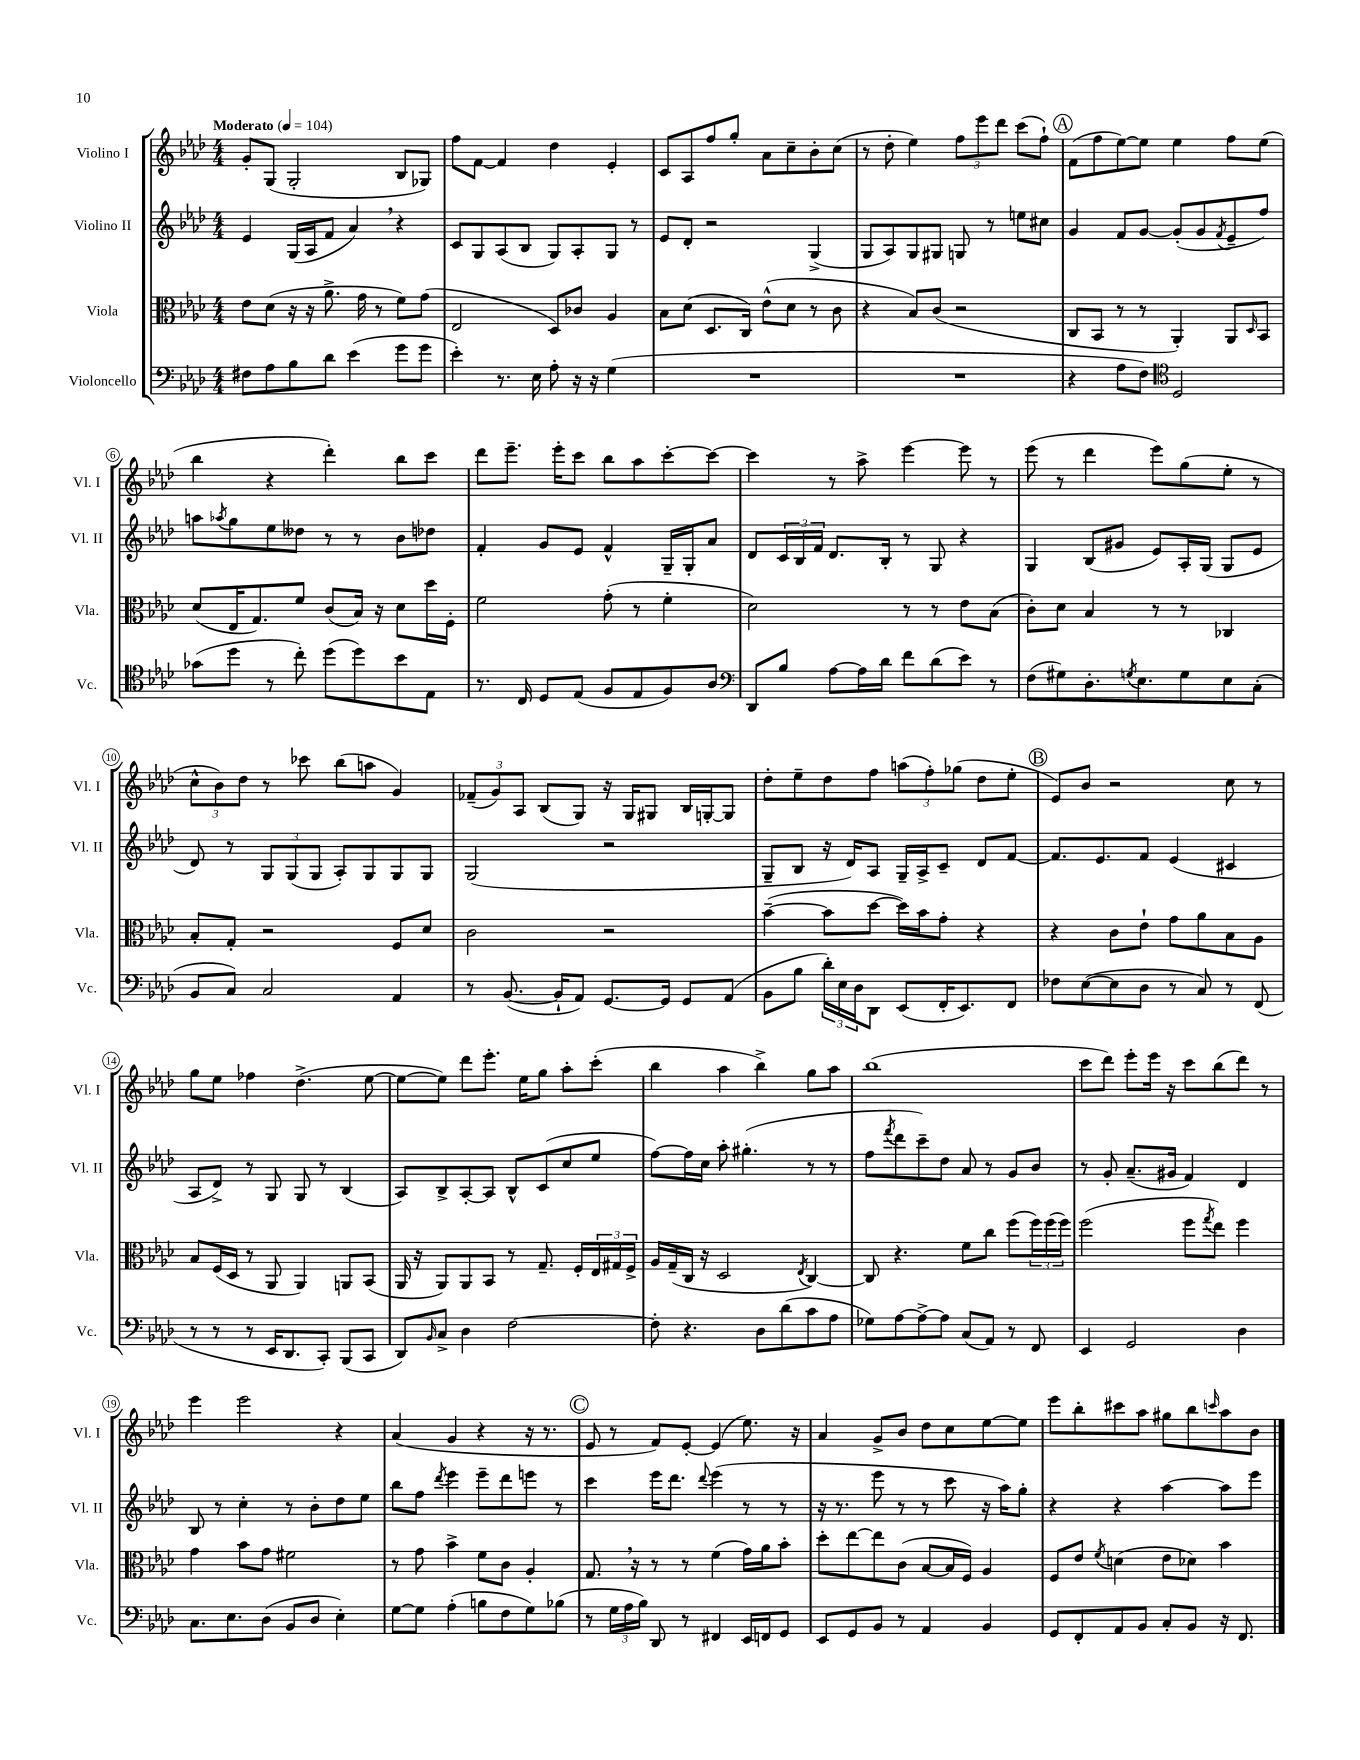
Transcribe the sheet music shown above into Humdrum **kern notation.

**kern	**kern	**kern	**kern
*staff4	*staff3	*staff2	*staff1
*clefF4	*clefC3	*clefG2	*clefG2
*k[b-e-a-d-]	*k[b-e-a-d-]	*k[b-e-a-d-]	*k[b-e-a-d-]
*M4/4	*M4/4	*M4/4	*M4/4
*MM104	*MM104	*MM104	*MM104
8F#	8e-	4e-	8g'
8A-	(8d-	.	(8G
8B-	16r	(16G	2G'
.	16r	16A-	.
8d-	8.a-^	8f	.
(4e-	.	4a-)	.
.	16g	.	.
.	8r	.	.
8g	8f)	4r	8B-
8g	(8g	.	8G-)
=	=	=	=
4e-')	2E-	8c	8ff
.	.	8G	[8f
8.r	.	(8A-	4f]
.	.	8B-	.
16E-	.	.	.
8A-'	8D-)	8G)	4dd-
16r	8c-	8A-'	.
16r	.	.	.
(4G	4A-	8G	4e-'
.	.	8r	.
=	=	=	=
1r	8B-	8e-	8c
.	(8d-	8d-'	8A-
.	8.D-	2r	8ff
.	.	.	8gg'
.	16C)	.	.
.	(8e-^^	.	8a-
.	8d-	.	8cc~
.	8r	(4G^	8b-'
.	8c	.	(8cc
=	=	=	=
1r	4r	8G	8r
.	.	8A-)	8dd-'
.	8B-)	8G	4ee-)
.	(8c	8G#	.
.	2r	8G	12ff
.	.	.	12eee-
.	.	8r	.
.	.	.	12ddd-
.	.	8ee	(8ccc
.	.	8cc#	8ff`)
=	=	=	=
4r	8C	4g	(8f
.	8BB-	.	8ff
8A-	8r	8f	[8ee-)
8F)	8r	[8g	8ee-]
*clefC4	*	*	*
2D-	4AA-')	(8g']	4ee-
.	.	8g	.
.	.	8qf	.
.	8AA-	8e-~	8ff
.	16qqD-	.	.
.	8BB-	8ff)	(8ee-
=	=	=	=
(8g-	(8d-	8aa	4bb-
.	.	8qaa-	.
8dd-	16E-	8gg	.
.	8.G)	.	.
8r	.	8ee-	4r
8cc')	8f	8dd--	.
(8dd-	(8c	8r	4ddd-')
8dd-)	16B-)	8r	.
.	16r	.	.
8b-	8d-	8b-	8bb-
8E-	16dd-	8dd-	8ccc
.	16F'	.	.
=	=	=	=
8.r	2f	4f'	8ddd-
.	.	.	8.eee-~
16C	.	.	.
8D-	.	8g	.
.	.	.	16eee-'
(8E-	.	8e-	8ccc
8F	(8g'	4f^^	8bb-
8E-	8r	.	8aa-
8F)	4f'	16G~	[8ccc'
.	.	16G'	.
8A-	.	8a-	8ccc_
=	=	=	=
*clefF4	*	*	*
8DD-	2d-)	8d-	4ccc]
8B-	.	24c	.
.	.	24B-	.
.	.	24f	.
[8A-	.	8.d-	8r
16A-]	.	.	8aa-^
16d-	.	16B-'	.
8f	8r	8r	[4eee-
(8d-	8r	8G	.
8e-)	8e-	4r	8eee-]
8r	(8B-	.	8r
=	=	=	=
(8F	8c')	4G	(8eee-
8G#)	8d-	.	8r
8.D-'	4B-	(8B-	4ddd-
.	.	8g#	.
8qG	.	.	.
8.E-	.	.	.
.	8r	8e-)	8eee-)
8G	8r	16A-'	(8gg
.	.	(16G	.
8E-	4C-	8G	8ee-'
(8C'	.	8e-	8r
=	=	=	=
8BB-	8B-'	8d-)	12cc^^
.	.	.	12b-)
8C)	8G'	8r	.
.	.	.	12dd-
2C	2r	12G	8r
.	.	(12G	.
.	.	.	8ccc-
.	.	12G	.
.	.	8A-')	(8bb-
.	.	8G	8aa
4AA-	8F	8G	4g)
.	8d-	8G	.
=	=	=	=
8r	2c	(2G	(12f-~
.	.	.	12g)
([8.BB-	.	.	.
.	.	.	12A-
.	.	.	(8B-
16BB-`]	.	.	.
8AA-)	.	.	8G)
[8.GG	2r	2r	16r
.	.	.	16G
.	.	.	8G#
16GG]	.	.	.
8GG	.	.	16B-
.	.	.	[16G'
(8AA-	.	.	8G]
=	=	=	=
8BB-	([4b-~	8G~	8dd-'
8B-	.	8B-	8ee-~
24d-')	8b-]	16r	8dd-
24E-	.	.	.
.	.	16d-)	.
24D-	.	.	.
8DD-	[8dd-	8A-	8ff
(8EE-	16dd-])	16G~	(12aa
.	16b-	16A-^	.
.	.	.	12ff')
16FF'	8g'	8c~	.
.	.	.	(12gg-
8.EE-)	.	.	.
.	4r	8d-	8dd-
8FF	.	[8f	8ee-'
=	=	=	=
8F-	4r	8.f]	8e-)
([8E-	.	.	8b-
.	.	8.e-	.
8E-]	8c	.	2r
8D-	8e-`	8f	.
8r	8g	(4e-	.
8C)	8a-	.	.
8r	8B-	4c#	8cc
(8FF	8A-	.	8r
=	=	=	=
8r	8B-	8A-	8gg
8r	(16F	8d-^)	8ee-
.	16D-	.	.
8r	8r	8r	4ff-
16EE-	8AA-	8G	.
8.DD-	.	.	.
.	4AA-)	8G	(4.dd-^
8CC')	.	8r	.
(8BBB-	8AA	(4B-	.
8CC	(8BB-	.	[8ee-
=	=	=	=
8DD-)	16AA-	8A-)	8ee-_
.	16r	.	.
16qqBB-	.	.	.
8C^	8AA-)	8B-^	8ee-])
4D-	8AA-	[8A-'	8ddd-
.	8BB-	8A-]	8.eee-'
[2F	8r	8B-^^	.
.	.	.	16ee-
.	8.G~	(8c	8gg
.	.	8cc	8aa-'
.	16F'	.	.
.	24E-	8ee-	(8ccc'
.	24G#	.	.
.	24F^	.	.
=	=	=	=
8F']	16A-	[8ff)	4bb-
.	(16G~	.	.
4.r	16C	16ff]	.
.	16r	16cc	.
.	2D-	8aa-'	4aa-
.	.	(4.gg#'	.
8D-	.	.	4bb-^)
(8d-	.	.	.
.	8qE-	.	.
8c	[4C)	8r	8gg
8A-	.	8r	8aa-
=	=	=	=
8G-)	8C]	8ff	(1bb-
.	.	8qfff	.
[8A-	4.r	8ddd-	.
8A-^_	.	8ccc~)	.
8A-]	.	8dd-	.
(8C	8f	8a-	.
8AA-)	8cc	8r	.
8r	(8ff	8g	.
8FF	24ff)	8b-	.
.	(24ff	.	.
.	24ff)	.	.
=	=	=	=
4EE-	(2ff	8r	8ccc
.	.	8g'	8ddd-)
2GG	.	(8.a-~	8eee-'
.	.	.	16eee-
.	.	16g#	16r
.	8ff	4f)	8ccc
.	8qgg	.	.
.	8ee-)	.	(8bb-
4D-	4ff	4d-	8ddd-)
.	.	.	8r
=	=	=	=
8.C	4g	8B-	4eee-
.	.	8r	.
8.E-	.	.	.
.	8b-	4cc'	2eee-
(8D-	8g	.	.
8BB-	2f#	8r	.
8D-	.	8b-'	.
4E-')	.	8dd-	4r
.	.	8ee-	.
=	=	=	=
[8G	8r	8bb-	(4a-
8G]	8g	8ff	.
.	.	8qddd-	.
(4A-'	4b-^	4eee-	4g
8B	8f	8eee-~	4r
8F	8c	8ddd-	.
8G)	4A-'	8eee	16r
.	.	.	8.r
(8B-	.	8r	.
=	=	=	=
8r	8.G	4ccc	8e-
24G	.	.	8r
24A-	.	.	.
.	16r	.	.
24B-)	.	.	.
8DD-	8r	16eee-	8f)
.	.	8.ddd-	.
8r	8r	.	[8e-'
.	.	8qqddd-	.
4FF#	(4f	(4eee-	(4e-]
16EE-	16g)	8r	8.ee-)
16FF	16a-	.	.
8GG	8b-'	8r	.
.	.	.	16r
=	=	=	=
8EE-	8dd-'	16r	4a-
.	.	8.r	.
8GG	[8ee-	.	.
8BB-	8ee-]	8eee-	8g^
8r	(8c	8r	8b-
4AA-	[8B-	8r	8dd-
.	16B-]	8ccc	8cc
.	16F)	.	.
4BB-	4A-	16r	[8ee-
.	.	16aa-)	.
.	.	8gg'	8ee-]
=	=	=	=
8GG	8F	4r	8eee-
8FF'	8e-	.	8bb-'
.	8qf	.	.
8AA-	(4d	4r	8ccc#
8BB-	.	.	8aa-
8C'	8e-	[4aa-	8gg#
8BB-	8d-)	.	8bb-
.	.	.	16qqccc
16r	4b-	8aa-]	8aa-
8.FF	.	.	.
.	.	8eee-	8b-
==	==	==	==
*-	*-	*-	*-
